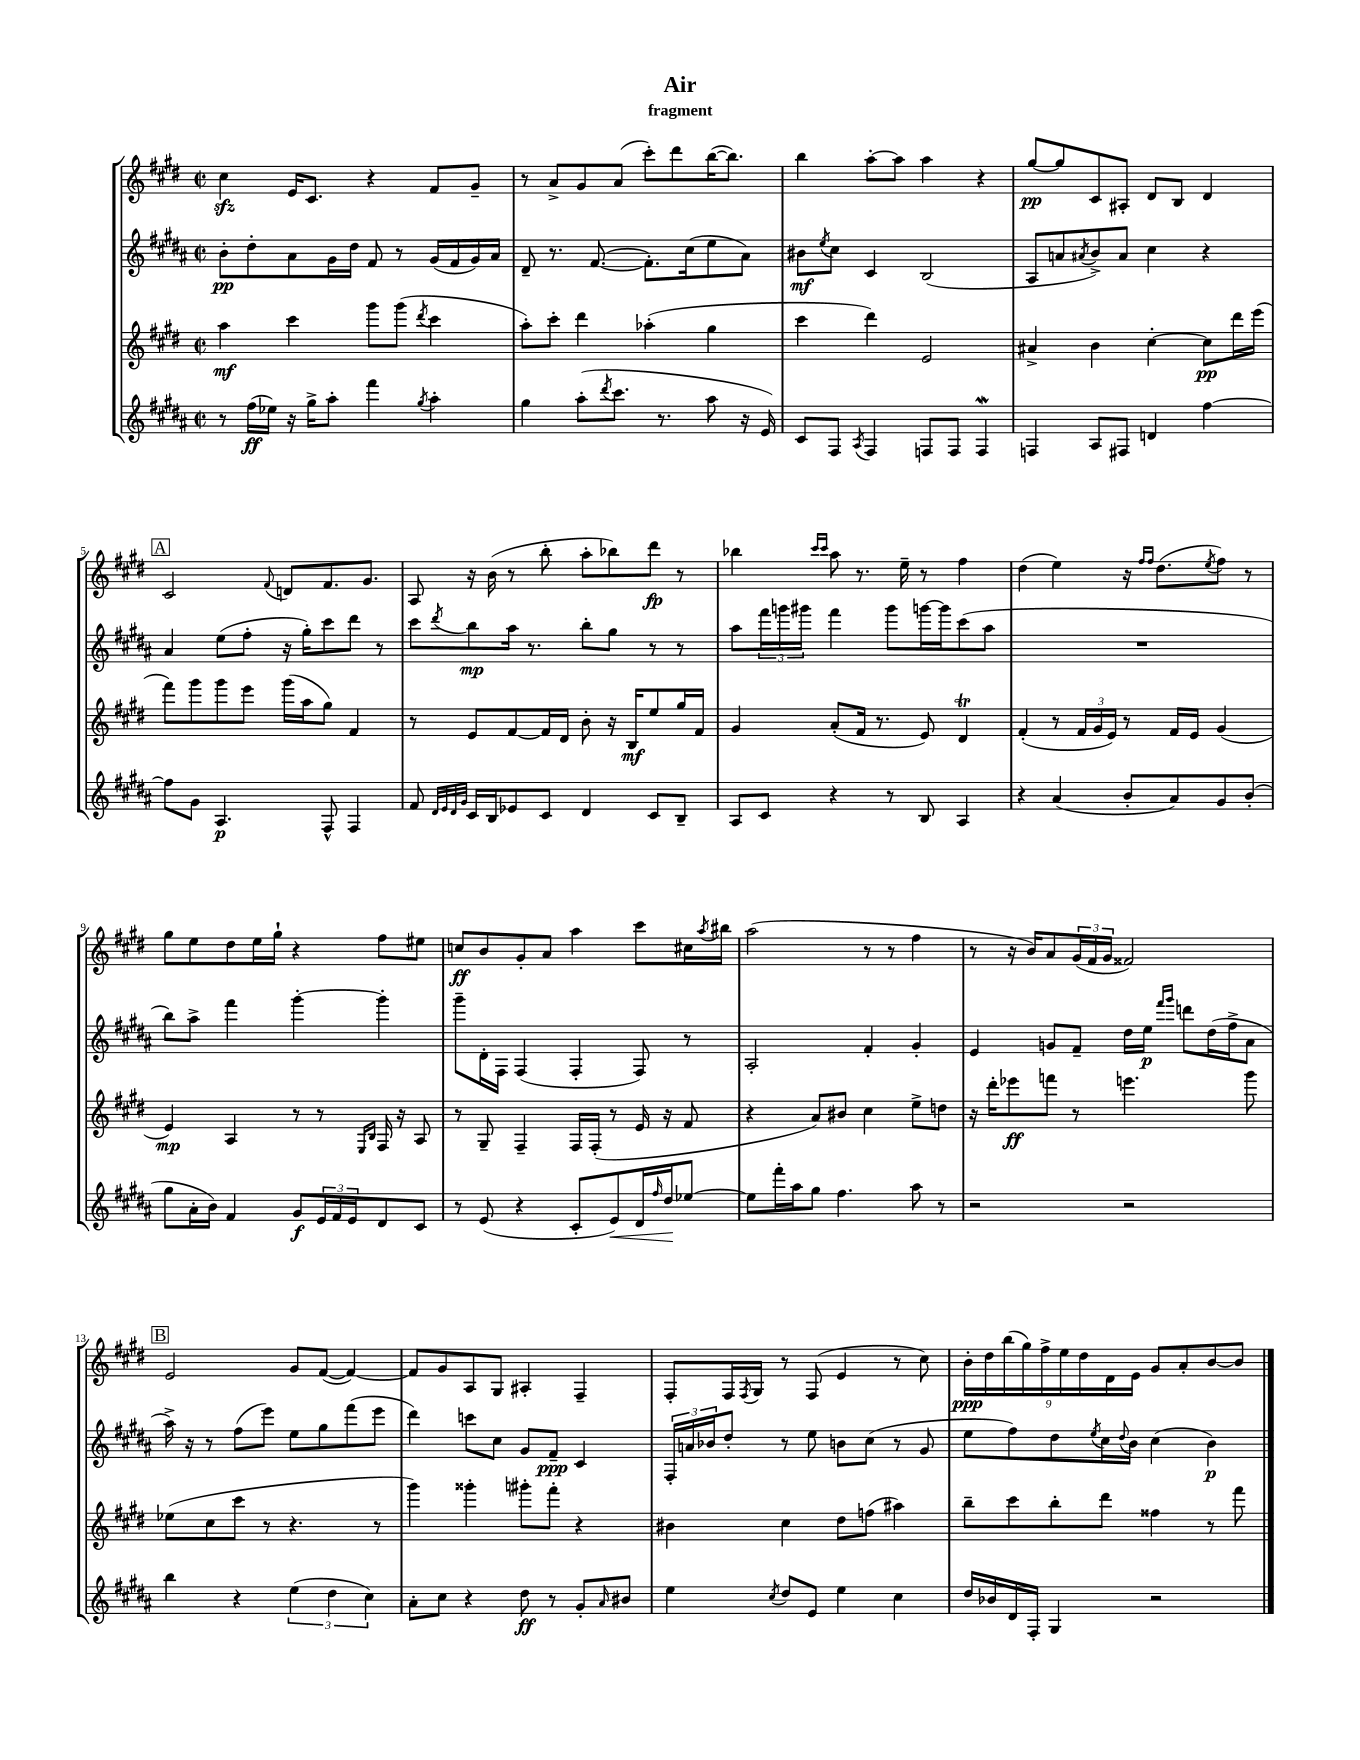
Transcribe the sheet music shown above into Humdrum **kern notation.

**kern	**kern	**kern	**kern
*staff4	*staff3	*staff2	*staff1
*clefG2	*clefG2	*clefG2	*clefG2
*k[f#c#g#d#a#]	*k[f#c#g#d#]	*k[f#c#g#d#a#]	*k[f#c#g#d#]
*M2/2	*M2/2	*M2/2	*M2/2
*met(c|)	*met(c|)	*met(c|)	*met(c|)
8r	4aa	8b'	4cc#
(16ff#	.	8dd#'	.
16ee-)	.	.	.
16r	4ccc#	8a#	16e
16gg#^	.	.	8.c#
8aa#'	.	16g#	.
.	.	16dd#	.
4fff#	8ggg#	8f#	4r
.	(8ggg#	8r	.
8qgg#	8qddd#	.	.
4aa#'	4ccc#	(16g#	8f#
.	.	16f#	.
.	.	16g#)	8g#~
.	.	16a#	.
=	=	=	=
4gg#	8aa')	8d#~	8r
.	8ccc#'	8.r	8a^
(8aa#'	4ddd#	.	8g#
.	.	([8.f#	.
8qddd#	.	.	.
8.ccc#	.	.	(8a
.	(4aa-'	8.f#'])	8ccc#')
8.r	.	.	.
.	.	.	8ddd#
.	.	(16cc#	.
8aa#	4gg#	8ee	([16bb
.	.	.	8.bb])
16r	.	8a#)	.
16e)	.	.	.
=	=	=	=
8c#	4ccc#	8b#	4bb
.	.	8qee	.
8F#	.	8cc#	.
8qA#	.	.	.
4F#	4ddd#)	4c#	[8aa'
.	.	.	8aa]
8F	2e	(2B	4aa
8F	.	.	.
4F	.	.	4r
=	=	=	=
4F	4a#^	8A#	[8gg#
.	.	8a	8gg#]
.	.	8qa#	.
8A#	4b	8b^)	8c#
8F#	.	8a#	8A#'
4d	[4cc#'	4cc#	8d#
.	.	.	8B
[4ff#	8cc#]	4r	4d#
.	16ddd#	.	.
.	(16eee	.	.
=	=	=	=
8ff#]	8fff#)	4a#	2c#
8g#	8ggg#	.	.
4.A#	8ggg#	(8ee	.
.	8eee	8ff#'	.
.	.	.	8qqf#
.	(16ggg#	16r	8d
.	16aa	16gg#')	.
8F#^^	8gg#)	8ccc#	8.f#
4F#	4f#	8ddd#	.
.	.	.	8.g#
.	.	8r	.
=	=	=	=
8f#	8r	8ccc#	8A
32qqd#	.	.	.
32qqe	.	.	.
32qqd#	.	.	.
32qqg#	.	8qddd#	.
16c#	8e	8bb	16r
16B	.	.	(16b
8e-	[8f#	16aa#	8r
.	.	8.r	.
8c#	16f#]	.	8bb'
.	16d#	.	.
4d#	8b'	8bb'	8aa'
.	16r	8gg#	8bb-)
.	16B	.	.
8c#	8ee	8r	8ddd#
8B~	16gg#	8r	8r
.	16f#	.	.
=	=	=	=
8A#	4g#	8aa#	4bb-
8c#	.	24fff#	.
.	.	24ggg	.
.	.	24ggg#	.
.	.	.	16qqccc#
.	.	.	16qqccc#
4r	(8a'	4fff#	8aa
.	16f#	.	8.r
.	8.r	.	.
8r	.	8ggg#	.
.	.	.	16ee~
8B	8e)	[16ggg	8r
.	.	16ggg]	.
4A#	4d#	(8ccc#	4ff#
.	.	8aa#	.
=	=	=	=
4r	(4f#'	1r	(4dd#
(4a#	8r	.	4ee)
.	24f#	.	.
.	24g#	.	.
.	24e)	.	.
8b'	8r	.	16r
.	.	.	16qqff#
.	.	.	16qqff#
.	.	.	(8.dd#
8a#)	16f#	.	.
.	16e	.	.
.	.	.	8qee
8g#	(4g#	.	8ff#)
(8b'	.	.	8r
=	=	=	=
8gg#	4e)	8bb)	8gg#
16a#'	.	8aa#^	8ee
16b)	.	.	.
4f#	4A	4fff#	8dd#
.	.	.	16ee
.	.	.	16gg#`
8g#	8r	[4ggg#'	4r
24e	8r	.	.
24f#	.	.	.
24e	.	.	.
.	16qqE	.	.
.	16qqB	.	.
8d#	16F#	4ggg#']	8ff#
.	16r	.	.
8c#	8A	.	8ee#
=	=	=	=
8r	8r	8ggg#~	8cc
(8e	8G#~	16d#'	8b
.	.	16F#	.
4r	4F#~	(4F#	8g#'
.	.	.	8a
8c#'	16F#	4F#'	4aa
.	(16F#'	.	.
8e)	8r	.	.
16d#	16e	8F#)	8ccc#
16qqff#	.	.	.
16dd#	16r	.	.
[8ee-	8f#	8r	16cc#
.	.	.	8qaa
.	.	.	16bb#
=	=	=	=
8ee-]	4r	2A#'	(2aa
16fff#'	.	.	.
16aa#	.	.	.
8gg#	8a)	.	.
4.ff#	8b#	.	.
.	4cc#	4f#'	8r
.	.	.	8r
8aa#	8ee^	4g#'	4ff#
8r	8dd	.	.
=	=	=	=
2r	16r	4e	8r
.	16ddd#'	.	.
.	8eee-	.	16r
.	.	.	16b)
.	8fff	8g	8a
.	8r	8f#~	(24g#
.	.	.	24f#
.	.	.	24g#
2r	4.eee	16dd#	2f##)
.	.	16ee	.
.	.	16qqfff#	.
.	.	16qqggg#	.
.	.	8ddd	.
.	.	(16dd#	.
.	.	16ff#^	.
.	8ggg#	8a#	.
=	=	=	=
4bb	(8ee-	16aa#^)	2e
.	.	16r	.
.	8cc#	8r	.
4r	8ccc#	(8ff#	.
.	8r	8eee)	.
(6ee	4.r	8ee	8g#
.	.	8gg#	([8f#
6dd#	.	.	.
.	.	(8fff#	4f#_)
6cc#)	.	.	.
.	8r	8eee	.
=	=	=	=
8a#'	4ggg#)	4ddd#)	8f#]
8cc#	.	.	8g#
4r	4ggg##'	8ccc	8A
.	.	8cc#	8G#
8dd#	8ggg#'	8g#	4A#'
8r	8fff#'	8f#~	.
8g#'	4r	4c#	4F#~
16qqa#	.	.	.
8b#	.	.	.
=	=	=	=
4ee	4b#	24F#'	8F#'
.	.	24a	.
.	.	24b-	.
.	.	8dd#'	16F#
.	.	.	8qF#
.	.	.	16G#
8qcc#	.	.	.
8dd#	4cc#	8r	8r
8e	.	8ee	(8F#
4ee	8dd#	8b	4e
.	(8ff	(8cc#	.
4cc#	4aa#)	8r	8r
.	.	8g#	8cc#)
=	=	=	=
16dd#	8bb~	8ee	18b'
.	.	.	18dd#
16b-	.	.	.
.	.	.	(18bb
16d#	8ccc#	8ff#)	.
.	.	.	18gg#)
16F#'	.	.	.
.	.	.	18ff#^
4G#	8bb'	8dd#	.
.	.	.	18ee
.	.	.	18dd#
.	.	8qee	.
.	8ddd#	16cc#	.
.	.	.	18d#
.	.	8qqdd#	.
.	.	16b	.
.	.	.	18e
2r	4ff##	(4cc#	8g#
.	.	.	8a'
.	8r	4b)	[8b
.	8fff#	.	8b]
==	==	==	==
*-	*-	*-	*-
